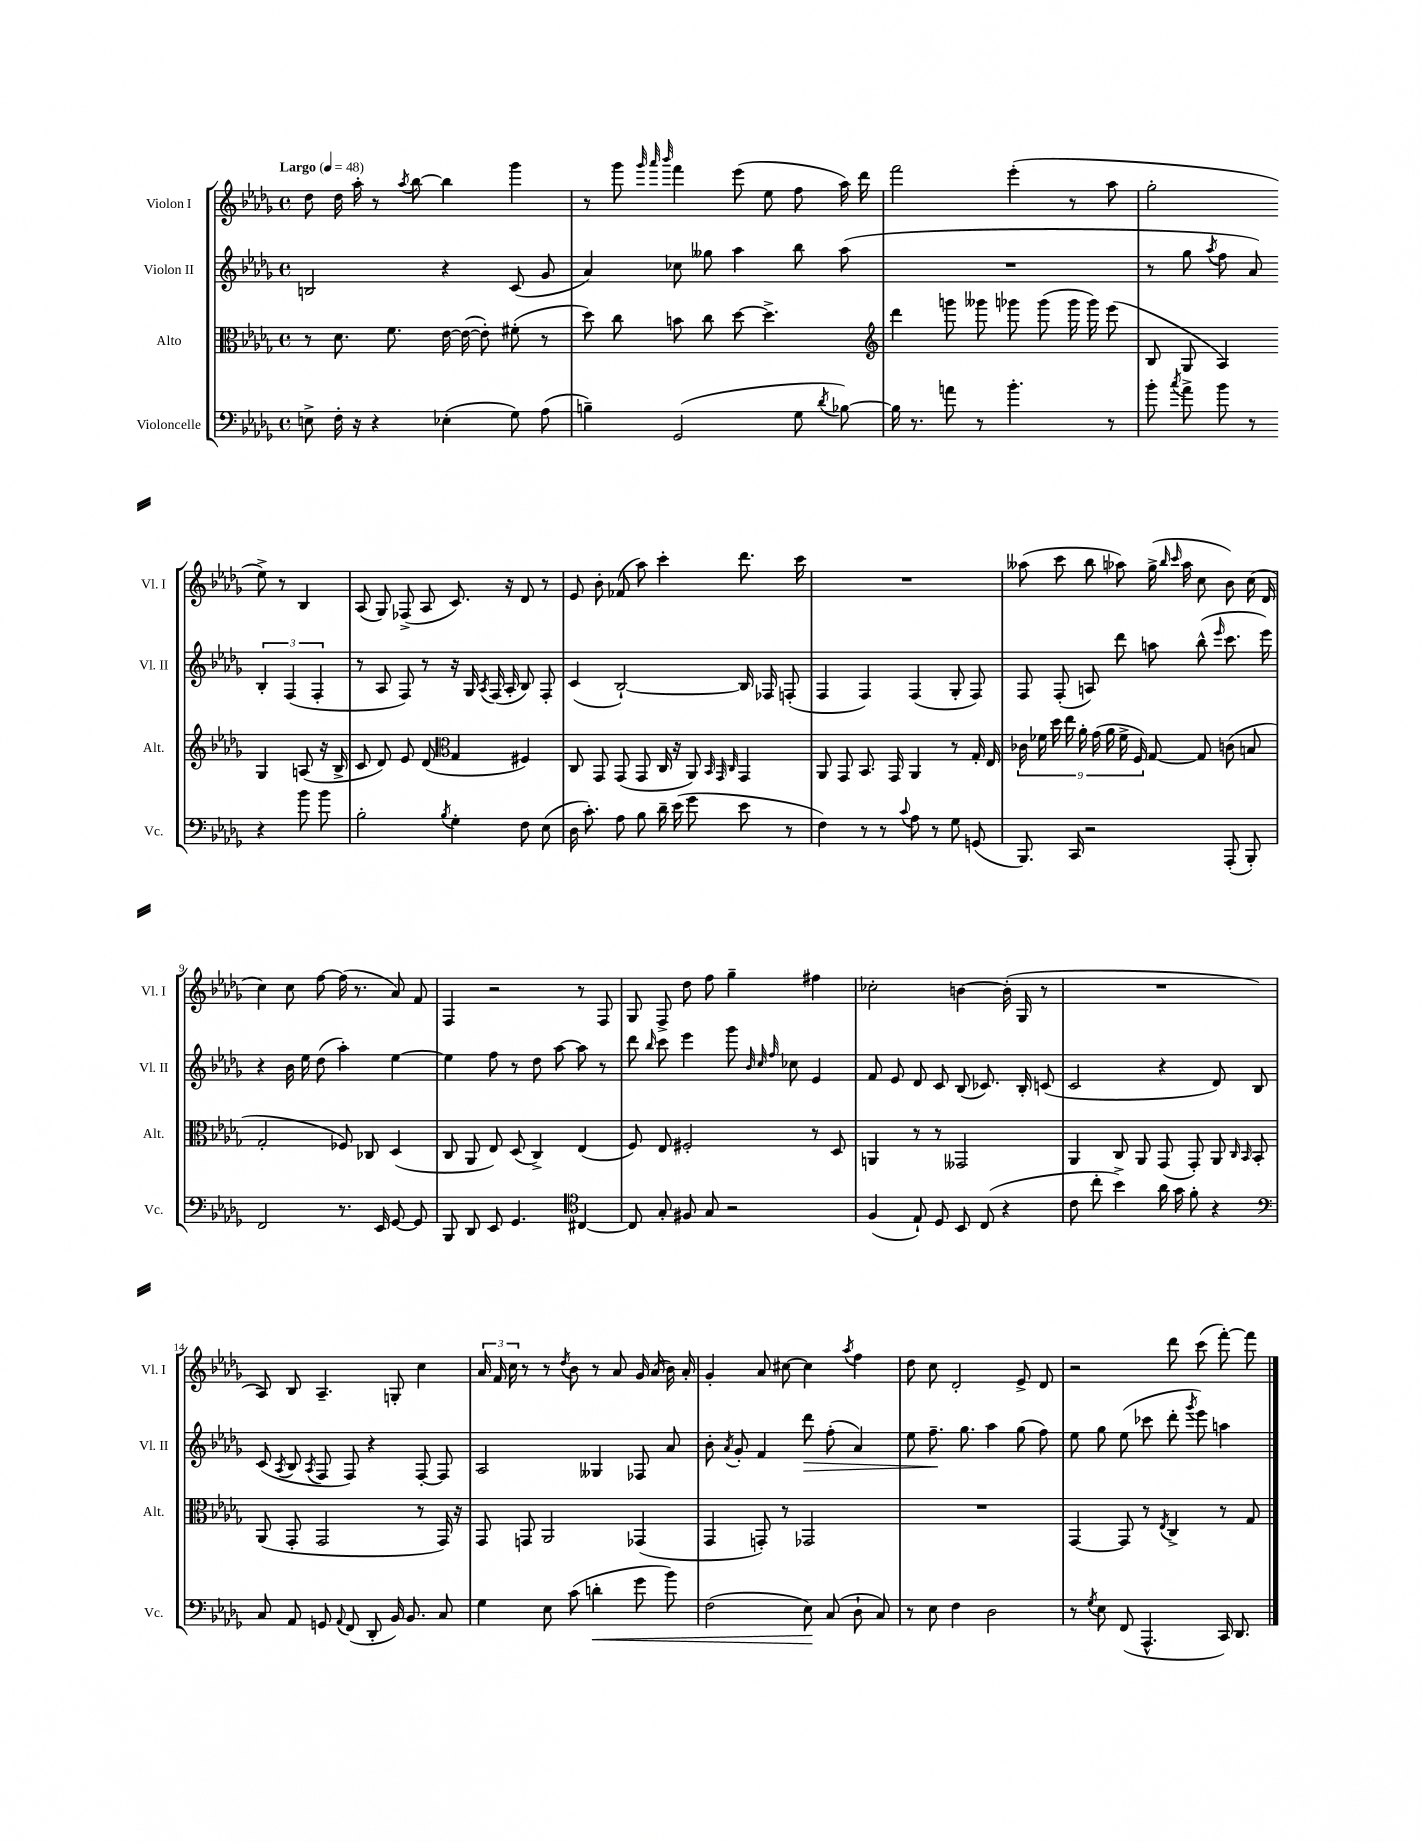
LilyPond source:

<<
\new StaffGroup <<
\new Staff = "s0" \with { instrumentName = "Violon I" shortInstrumentName = "Vl. I" } {
    \clef treble \key des \major \defaultTimeSignature \time 4/4 \tempo "Largo" 4 = 48
    \autoBeamOff des''8 des''16 aes''16-. r8 \acciaccatura { aes''8 } bes''8~ bes''4 ges'''4 |
    r8 ges'''8 \grace { ges'''32 aes'''32 bes'''32 } f'''4 ees'''8( ees''8 f''8 aes''16) des'''16 |
    f'''2 ees'''4-.( r8 aes''8 |
    ges''2-. ees''8->) r8 bes4 |
    aes8( ges8) fes8->( aes8 c'8.) r16 des'8 r8 |
    ees'8 bes'8-. fes'8( aes''8) c'''4-. des'''8. c'''16 |
    R1 |
    aeses''8( c'''8 bes''8 aes''8) ges''16->( \grace { bes''16 c'''16 } aes''16 c''8 bes'8) c''16( des'16 |
    c''4) c''8 f''8~ f''16( r8. aes'8) f'8 |
    f4 r2 r8 f8 |
    ges8 f8-> des''8 f''8 ges''4-- fis''4 |
    ces''2-. b'4~ b'16-.( ges16 r8 |
    R1 |
    aes8) bes8 aes4.-- g8-. c''4 |
    \tuplet 3/2 { aes'16 f'16 c''16 } r8 r8 \acciaccatura { des''8 } bes'8 r8 aes'8 ges'16 aes'16( bes'16) aes'16-. |
    ges'4-. aes'8 cis''8~ cis''4 \acciaccatura { aes''8 } f''4 |
    des''8 c''8 des'2-. ees'8-> des'8 |
    r2 des'''8 c'''8( f'''8~-.) f'''8 \bar "|." |
}
\new Staff = "s1" \with { instrumentName = "Violon II" shortInstrumentName = "Vl. II" } {
    \clef treble \key des \major \defaultTimeSignature \time 4/4
    \autoBeamOff b2 r4 c'8( ges'8 |
    aes'4) ces''8 geses''8 aes''4 bes''8 aes''8( |
    R1 |
    r8 ges''8 \acciaccatura { aes''8 } f''8 aes'8) \tuplet 3/2 { bes4-. f4( f4-. } |
    r8 aes8 f8) r8 r16 ges16 \acciaccatura { aes8 } f16( aes16-. bes8) f8-. |
    c'4( bes2~-!) bes16 fes16 f8-.( |
    f4 f4) f4( ges8-. f8) |
    f8 f8-.( a8) des'''8 a''8 bes''8-^( \grace { ees'''16 } c'''8. ees'''16) |
    r4 bes'16 ees''16 des''8( aes''4-.) ees''4~ |
    ees''4 f''8 r8 des''8 aes''8~ aes''8 r8 |
    des'''8 \grace { bes''16 } c'''8 ees'''4 ges'''8 \grace { bes'32 c''32 f''32 } ces''8 ees'4 |
    f'8 ees'8 des'8 c'8 bes8( ces'8.) bes16-. c'8( |
    c'2 r4 des'8) bes8 |
    c'8( \acciaccatura { aes8 } bes8 \acciaccatura { aes8 } f8 f8) r4 f8~-. f8 |
    aes2 geses4 fes8 aes'8 |
    bes'8-. \acciaccatura { aes'8 } ges'8-. f'4 des'''8\> f''8-.( aes'4) |
    ees''8 f''8.--\! ges''8. aes''4 ges''8( f''8) |
    ees''8 ges''8 ees''8( ces'''8 des'''8-. \acciaccatura { ges'''8 } ees'''8) a''4 \bar "|." |
}
\new Staff = "s2" \with { instrumentName = "Alto" shortInstrumentName = "Alt." } {
    \clef alto \key des \major \defaultTimeSignature \time 4/4
    \autoBeamOff r8 des'8. f'8. ees'16~ ees'16~( ees'8-.) fis'8-.( r8 |
    des''8) c''8 b'8 c''8 des''8~ des''4.-> |
    \clef treble des'''4 g'''8 geses'''8 ges'''8 ges'''8( ges'''16 ges'''16) ees'''8( |
    bes8 ges8 aes4) ges4 a8( r16 bes16-> |
    c'8 des'8) ees'8 des'8( \clef alto ges4 fis4) |
    c8 ges,8 ges,8( ges,8 c16 r16 aes,8) \grace { bes,32 ges,32 c32 } ges,4 |
    aes,8 ges,8 bes,8. ges,16 aes,4 r8 ges16-. ees16 |
    \tuplet 9/8 { ces'16 fes'16 des''16 ees''16 aes'16-. ges'16( aes'16 fes'16-> f16) } ges8~ ges8 c'8( b8 |
    ges2-. fes8) ces8 des4( |
    c8 aes,8 ees8) des8( c4->) ees4( |
    f8) ees8 fis2-. r8 des8 |
    a,4 r8 r8 geses,2 |
    aes,4 c8 aes,8 ges,8( ges,8-.) aes,8 \grace { c16 bes,16 } bes,8-. |
    aes,8( ges,8-. ges,2 r8 ges,16) r16 |
    ges,8 g,8 aes,2 ges,4( |
    ges,4 g,8-.) r8 ges,2 |
    R1 |
    ges,4~ ges,8 r8 \acciaccatura { ees8 } c4-> r8 ges8 \bar "|." |
}
\new Staff = "s3" \with { instrumentName = "Violoncelle" shortInstrumentName = "Vc." } {
    \clef bass \key des \major \defaultTimeSignature \time 4/4
    \autoBeamOff e8-> f16-. r16 r4 ees4-.( ges8) aes8( |
    b4--) ges,2( ges8 \acciaccatura { des'8 } bes8~) |
    bes16 r8. a'8 r8 bes'4.-. r8 |
    bes'8-. \acciaccatura { c''8 } aes'8-> bes'8 r8 r4 bes'8 bes'8 |
    bes2-. \acciaccatura { bes8 } ges4-. f8 ees8( |
    des16 c'8.-.) aes8 bes8 des'16-- ees'16( ges'8 ees'8 r8 |
    f4) r8 r8 \appoggiatura { c'8 } aes8 r8 ges8 g,8( |
    bes,,8.) c,16 r2 aes,,8-.( bes,,8-.) |
    f,2 r8. ees,16 ges,8~ ges,8 |
    bes,,8 des,8 ees,8 ges,4. \clef tenor cis4~ |
    cis8 ges8-. fis8 ges8 r2 |
    f4( ees8-!) des8 bes,8 c8( r4 |
    c'8 c''8-. bes'4->) aes'16 ges'16 f'8-. r4 |
    \clef bass c8 aes,8 g,8 \appoggiatura { aes,8 } f,8( des,8-. bes,16) bes,8. c8 |
    ges4 ees8 c'8( d'4-.\< ges'8 bes'8) |
    f2( ees8\!) c8( des8-! c8) |
    r8 ees8 f4 des2 |
    r8 \acciaccatura { ges8 } ees8 f,8( aes,,4.-^ c,16) des,8. \bar "|." |
}
>>
>>
